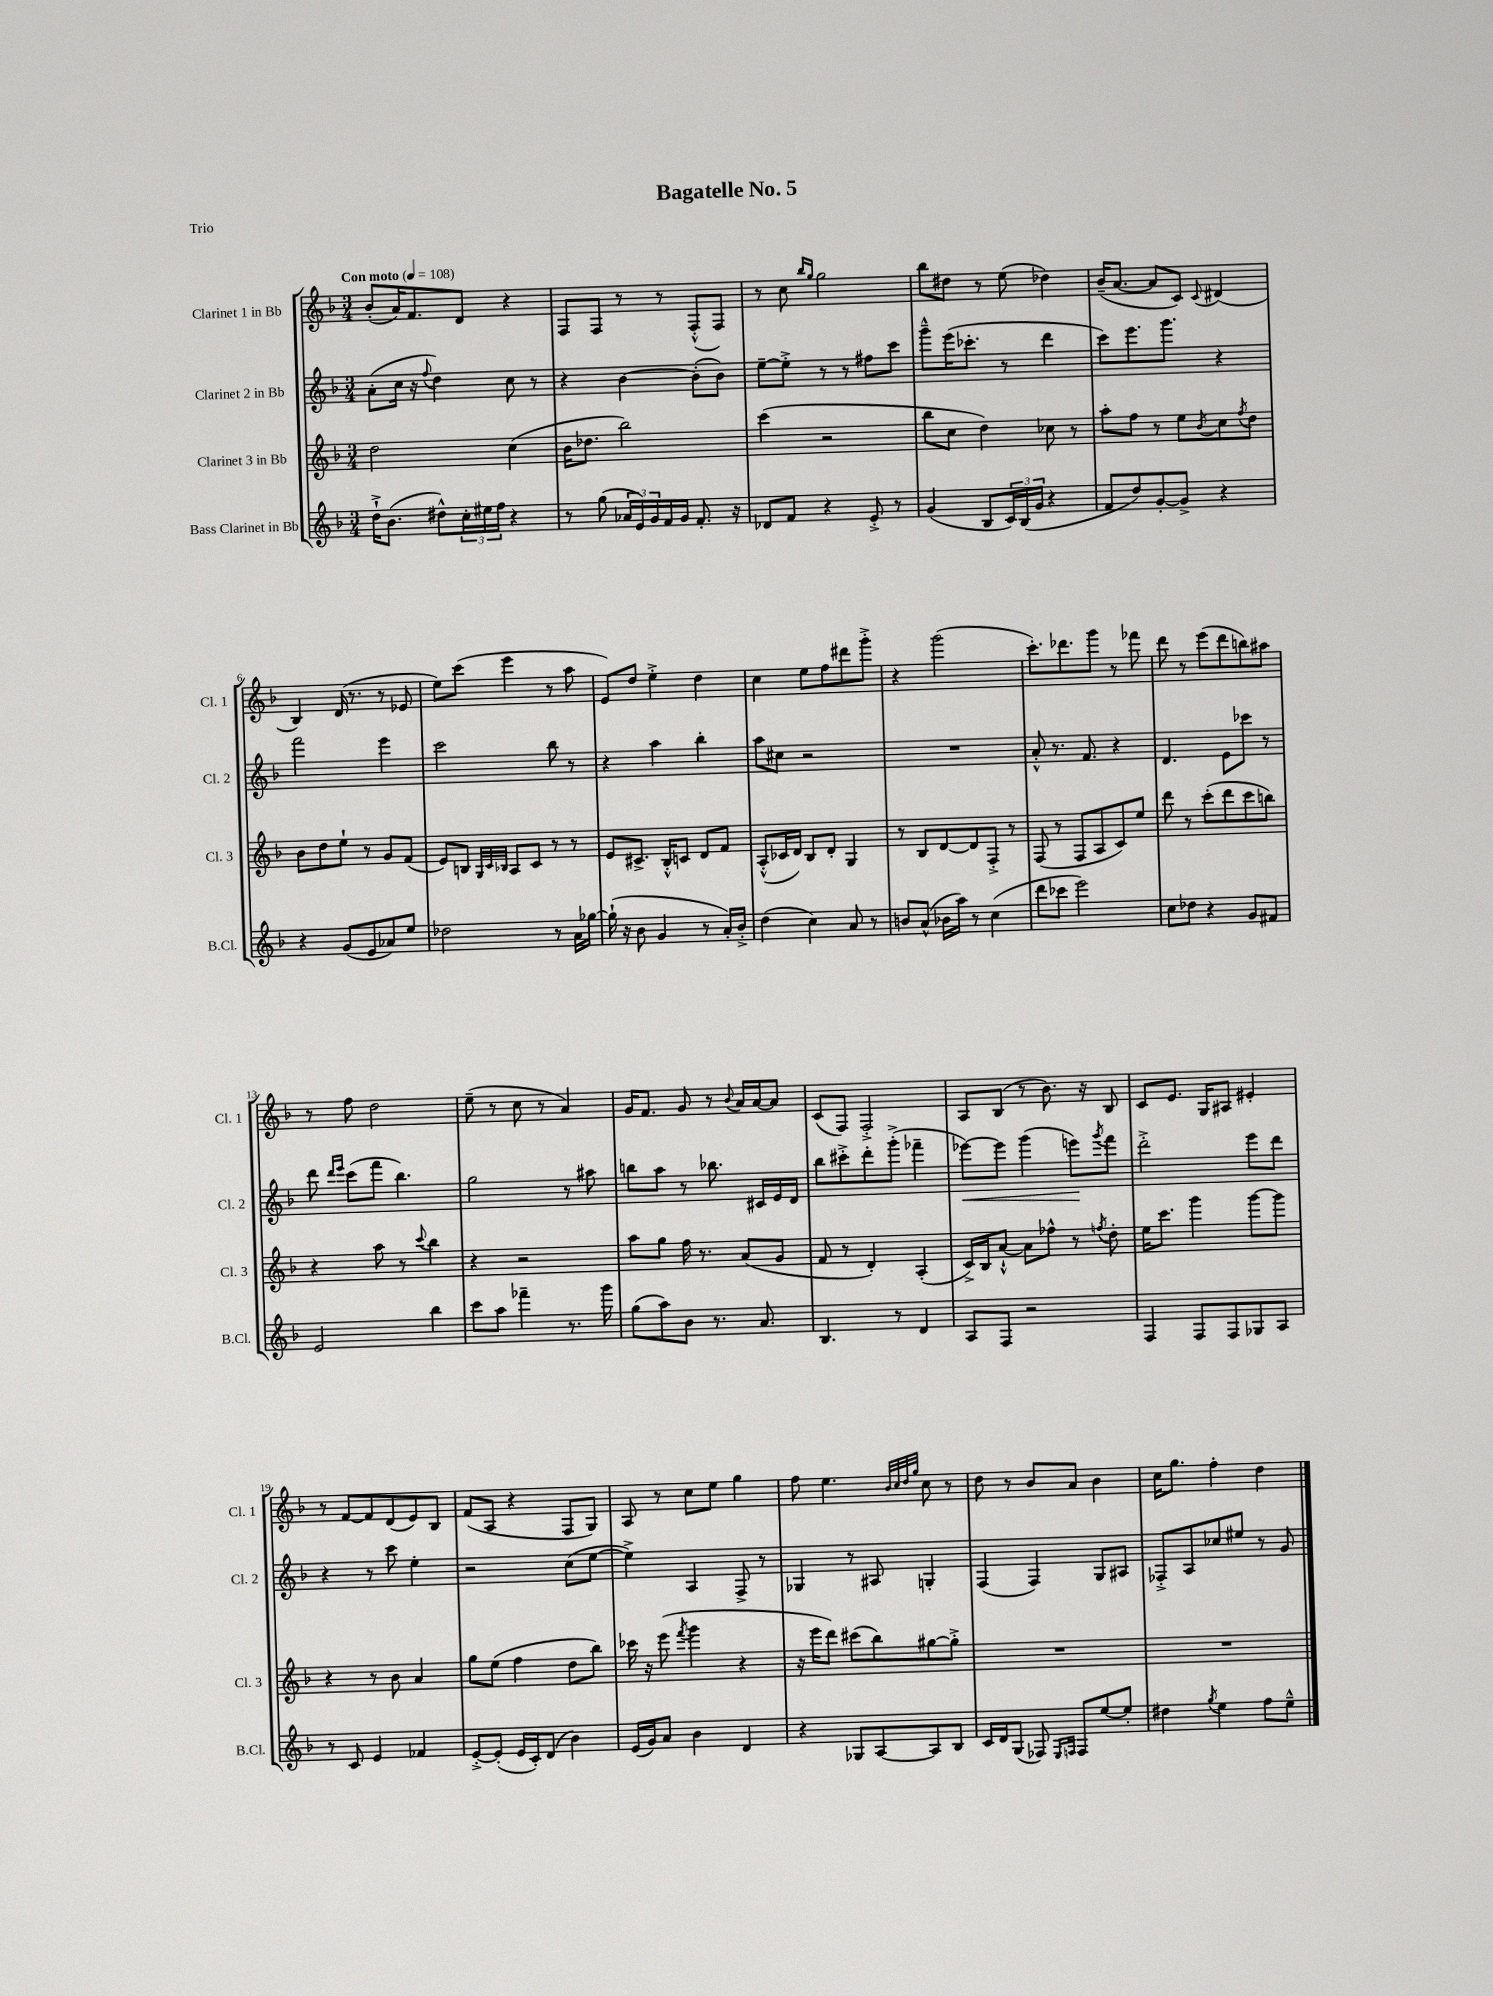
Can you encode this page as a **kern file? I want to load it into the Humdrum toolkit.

**kern	**kern	**kern	**dynam	**kern
*part4	*part3	*part2	*part2	*part1
*staff4	*staff3	*staff2	*staff2	*staff1
*I"Bass Clarinet in Bb	*I"Clarinet 3 in Bb	*I"Clarinet 2 in Bb	*	*I"Clarinet 1 in Bb
*I'B.Cl.	*I'Cl. 3	*I'Cl. 2	*	*I'Cl. 1
*clefG2	*clefG2	*clefG2	*	*clefG2
*k[b-]	*k[b-]	*k[b-]	*	*k[b-]
*M3/4	*M3/4	*M3/4	*	*M3/4
*MM108	*MM108	*MM108	*	*MM108
=1	=1	=1	=1	=1
!	!	!	!	!LO:TX:a:B:t=Con moto
16dd`^\KL	2dd\	(8a'\L	.	(8b-'/L
(8.b-\J	.	.	.	.
.	.	16cc\Jk	.	16a/K)
.	.	16r	.	8.f/
.	.	8qqff/	.	.
8dd#X^^\L)	.	4dd\)	.	.
24cc'\L	.	.	.	8d/J
24ee#X\	.	.	.	.
24ff\JJ	.	.	.	.
4r	(4cc\	8cc\	.	4r
.	.	8r	.	.
=2	=2	=2	=2	=2
8r	16b-\KL	4r	.	8F/L
.	8.dd-X\J	.	.	.
(8gg\	.	.	.	8F/J
24a-X/LL	2bb-\)	[4b-\	.	8r
24e/)	.	.	.	.
24g/	.	.	.	.
16f/	.	.	.	8r
16g/JJ	.	.	.	.
8.f'/	.	(8b-'\L]	.	(8F'^^/L
.	.	8b-\J)	.	8F/J)
16r	.	.	.	.
=3	=3	=3	=3	=3
8d-X/L	(4ccc\	[8ee~\L	.	8r
8f/J	.	8ee'^\J]	.	8cc\
.	.	.	.	16qqbb-/LL
.	.	.	.	16qqgg/JJ
4r	2r	8r	.	2gg\
.	.	8r	.	.
8e'^/	.	8ff#X\L	.	.
8r	.	8ccc\J	.	.
=4	=4	=4	=4	=4
(4g/	8bb-\L	8ggg~^^\L	.	8bb-\L
.	8cc\J	(16eee\K	.	8dd#X\J
.	.	8.ccc-X'\J	.	.
8B-/L	4dd\)	.	.	8r
24c/L)	.	8r	.	(8ee\
(24B-/	.	.	.	.
24g/JJ	.	.	.	.
4r	8cc-X\	4ddd\	.	4dd-X\)
.	8r	.	.	.
=5	=5	=5	=5	=5
8f/L	8aa'\L	8ccc\L)	.	(16b-~/KL
.	.	.	.	[8.a/J
8dd/)	8ff\J	8.eee\	.	.
[8g'/	8r	.	.	8a/L]
.	.	8.ggg\J	.	.
8g^/J]	8ee\L	.	.	8c/J)
.	8qb-/	.	.	8qqc/
4r	8cc\	4r	.	(4d#X/
.	8qff/	.	.	.
.	8dd\J	.	.	.
!!LO:LB:g=z
=6	=6	=6	=6	=6
4r	8b-\L	2fff\	.	4B-/)
.	8dd\	.	.	.
(8g/L	8ee`\J	.	.	(16d/
.	.	.	.	8.r
8e/	8r	.	.	.
8a-X/)	8g/L	4eee\	.	8r
8ee/J	(8f/J	.	.	8e-X/
=7	=7	=7	=7	=7
2dd-X\	8e/L)	2ccc\	.	8ee\L)
.	8Bn/J	.	.	(8ccc\J
.	32qqG/LLL	.	.	.
.	32qqc/	.	.	.
.	32qqB-X/JJJ	.	.	.
.	8A/L	.	.	4eee\
.	8c/J	.	.	.
8r	8r	8bb-\	.	8r
16a\LL	8r	8r	.	8aa\
[16gg-X\JJ	.	.	.	.
=8	=8	=8	=8	=8
(16gg-`\]	8e/L	4r	.	8e/L)
16r	.	.	.	.
8b-\	8.c#X^/J	.	.	8dd/J
4g/	.	4aa\	.	4ee'^\
.	16B-'^^/KL	.	.	.
.	8cn/J	.	.	.
8r	8d/L	4bb-'\	.	4dd\
16a'/LL)	8f/J	.	.	.
16b-'^/JJ	.	.	.	.
=9	=9	=9	=9	=9
(4dd\	(8A'^^/L	8aa\L	.	4cc\
.	16c-X/L	8cc#X\J	.	.
.	16d/JJ)	.	.	.
4cc\)	8B-/L	2r	.	8ee\L
.	8d'/J	.	.	8ff\
8a/	4G/	.	.	8ddd#X\
8r	.	.	.	8ggg'^\J
=10	=10	=10	=10	=10
8bn/L	8r	2.r	.	4r
(8a^^/J	8B-/L	.	.	.
16b-X\LL	[8d/	.	.	(2ggg\
16aa\JJ)	.	.	.	.
8r	8d/]	.	.	.
(4cc\	8F'^/J	.	.	.
.	8r	.	.	.
=11	=11	=11	=11	=11
8ddd\L	(8F/	8a'^^/	.	8.ccc'\L)
8ccc-X\J	8r	8.r	.	.
.	.	.	.	8.ddd-X\
2eee\)	8F/L	.	.	.
.	.	8.f/	.	.
.	8A/	.	.	8ggg\J
.	8c/)	4r	.	8r
.	8ee/J	.	.	8fff-X\
=12	=12	=12	=12	=12
8cc\L	8ddd\	4.d/	.	8ddd\
8dd-X\J	8r	.	.	8r
4r	(8ccc'\L	.	.	(8eee\L
.	8ddd\	8e\L	.	8ddd\
8g/L	8ccc\	8ccc-X\J	.	8bbn\)
8f#X/J	8bbn\J)	8r	.	8aa#X\J
!!LO:LB:g=z
=13	=13	=13	=13	=13
2e/	4r	8ddd\	.	8r
.	.	16qqddd/LL	.	.
.	.	16qqeee/JJ	.	.
.	.	(8ccc\L	.	8ff\
.	8aa\	8fff\J	.	2dd\
.	8r	4.bb-\)	.	.
.	8qqccc/	.	.	.
4bb-\	4bb-\	.	.	.
=14	=14	=14	=14	=14
8ccc\L	4r	2gg\	.	(8ee~\
8aa\J	.	.	.	8r
4fff-X~\	2r	.	.	8cc\
.	.	.	.	8r
8.r	.	8r	.	4a/)
.	.	8aa#X\	.	.
16ggg\	.	.	.	.
=15	=15	=15	=15	=15
(8gg\L	8aa\L	8bbn\L	.	16g/KL
.	.	.	.	8.f/J
8aa\)	8gg\J	8aa\J	.	.
8b-\J	16ff\	8r	.	8g/
.	8.r	.	.	.
8.r	.	8.bb-X\	.	8r
.	.	.	.	8qqb-/
.	(8a/L	.	.	16a/LL
8.a/	.	16c#X/LL	.	[16a/J
.	8g/J	16e/	.	8a/J]
.	.	16d/JJ	.	.
=16	=16	=16	=16	=16
4.B-/	8f/	8bb-\L	.	(8c/L
.	8r	8ccc#X'^\	.	8F/J)
.	4d'/)	8ddd'\	.	2F'^/
8r	.	(8ggg'^\J	.	.
4d/	(4A'/	4fff-X~\	.	.
=17	=17	=17	=17	=17
!	!	!	!LO:HP:b	!
8A/L	16c^/LL)	[8eee-X\L)	<	8A/L
.	16B-/J	.	.	.
8F/J	[8a`^^/J	8eee-\J]	.	(8B-/J
2r	8a\L]	(4ggg\	.	8r
.	8ff-X^^\J	.	.	8.b-\)
.	8r	8eeen\L)	.	.
.	.	.	.	16r
.	8qffn/	8qggg/	.	.
.	8dd'\	8fff\J	[	8B-/
=18	=18	=18	=18	=18
4F/	16ee\KL	2ddd'^\	.	8c/L
.	8.ccc\J	.	.	.
.	.	.	.	8.e/J
8F/L	4ggg\	.	.	.
.	.	.	.	16G/KL
8F/	.	.	.	8A#X/J
8G-X/	[8ggg\L	8eee\L	.	4e#X'/
8A/J	8ggg\J]	8ddd\J	.	.
!!LO:LB:g=z
=19	=19	=19	=19	=19
8r	4r	4r	.	8r
8c/	.	.	.	[8f/L
4e/	8r	8r	.	8f/]
.	8b-\	8ccc\	.	(8d/
4f-X/	4a/	4ee'\	.	8e/)
.	.	.	.	8B-/J
=20	=20	=20	=20	=20
[8e'^/L	8gg\L	2r	.	(8f/L
(8e'/J]	(8ee\J	.	.	8A/J
16e/LL	4ff\	.	.	4r
16c'/J)	.	.	.	.
(8d/J	.	.	.	.
4b-\)	8dd\L	(8cc\L	.	8F/L
.	8bb-\J)	[8ee\J	.	8G/J)
=21	=21	=21	=21	=21
(16e/LL	16ccc-X\	4ee^\])	.	8A/
16g/J)	16r	.	.	.
8a/J	(8eee\	.	.	8r
.	8qfff/	.	.	.
4b-\	4ggg\	4A/	.	8cc\L
.	.	.	.	8ee\J
4d/	4r	8F^/	.	4gg\
.	.	8r	.	.
=22	=22	=22	=22	=22
4r	16r	4G-X/	.	8ff\
.	16eee\KL	.	.	.
.	8ddd\J)	.	.	4.ee\
8G-X/L	(8ccc#X\L	8r	.	.
[8A/	8bb-\)	8A#X/	.	.
.	.	.	.	32qqb-/LLL
.	.	.	.	32qqcc/
.	.	.	.	32qqdd/
.	.	.	.	32qqgg/JJJ
8A/]	[8gg#X\	4Gn'/	.	8cc\
8B-/J	8gg#'^\J]	.	.	8r
=23	=23	=23	=23	=23
16c/LL	2.r	(4F/	.	8dd\
16d/J	.	.	.	.
(8G/J	.	.	.	8r
8F-X/)	.	4F/)	.	8b-/L
16qqE/LL	.	.	.	.
16qqFn/JJ	.	.	.	.
8F/L	.	.	.	8a/J
[8ee/	.	8G/L	.	4b-\
8ee'/J]	.	8A#X/J	.	.
=24	=24	=24	=24	=24
4dd#X\	2.r	8F-X'^/L	.	16cc\KL
.	.	.	.	8.gg\J
.	.	8A/	.	.
8qgg/	.	.	.	.
4ee\	.	8cc-X/	.	4ff'\
.	.	8ee#X/J	.	.
8ff\L	.	8r	.	4dd\
8ee~^^\J	.	8g/	.	.
==	==	==	==	==
*-	*-	*-	*-	*-
